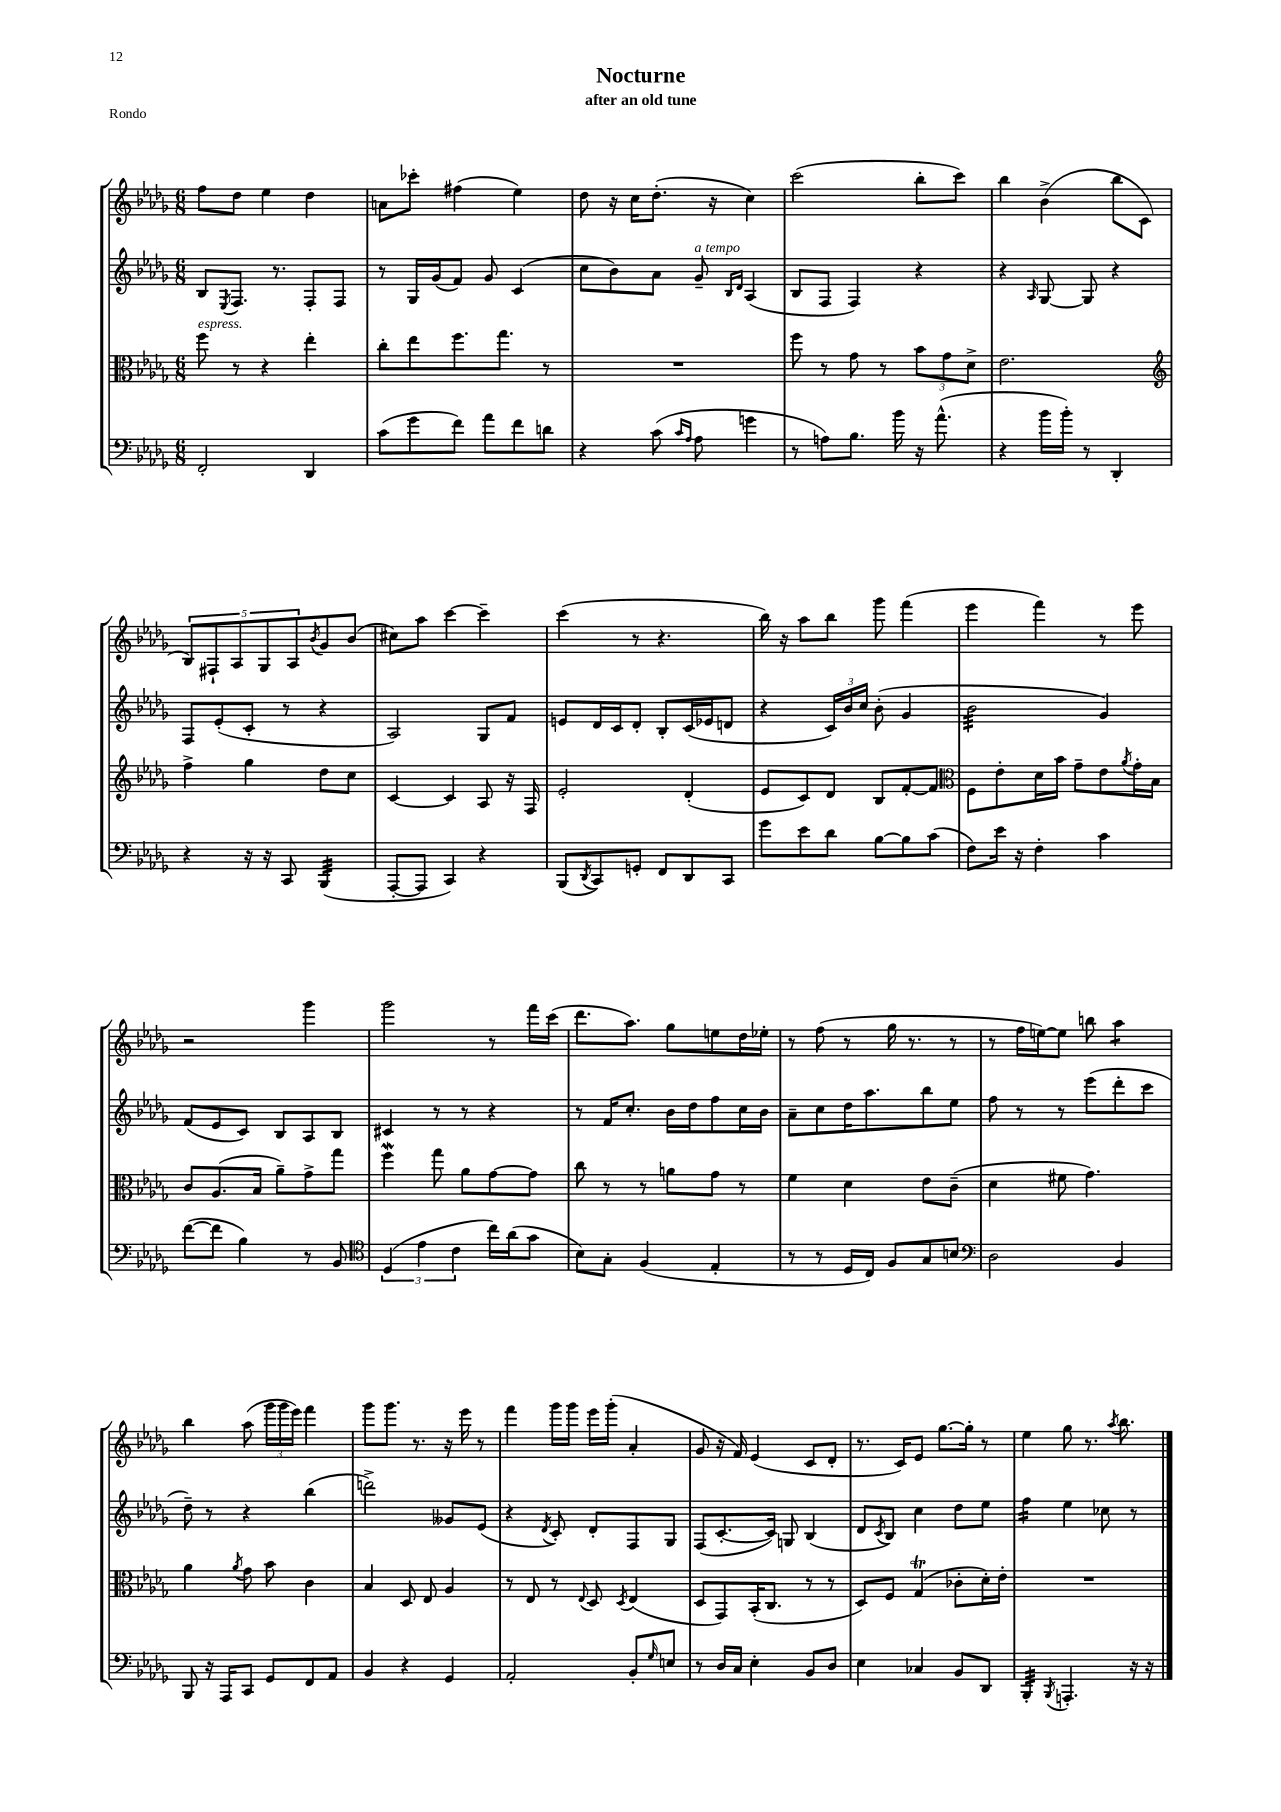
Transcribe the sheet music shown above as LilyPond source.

\header { title = "Nocturne" subtitle = "after an old tune" piece = "Rondo" }
<<
\new StaffGroup <<
\new Staff = "s0" {
    \clef treble \key des \major \numericTimeSignature \time 6/8
    f''8 des''8 ees''4 des''4 |
    a'8 ces'''8-. fis''4( ees''4) |
    des''8 r16 c''16 des''8.-.( r16 c''4) |
    c'''2( bes''8-. c'''8) |
    bes''4 bes'4->( bes''8 c'8 |
    \tuplet 5/4 { bes8) fis8-! aes8 ges8 aes8 } \acciaccatura { bes'8 } ges'8 bes'8( |
    cis''8) aes''8 c'''4~ c'''4-- |
    c'''4( r8 r4. |
    bes''16) r16 aes''8 bes''8 ges'''8 f'''4( |
    ees'''4 f'''4) r8 ees'''8 |
    r2 ges'''4 |
    ges'''2 r8 f'''16 c'''16( |
    des'''8. aes''8.) ges''8 e''8 des''16 ees''16-. |
    r8 f''8( r8 ges''16 r8. r8 |
    r8 f''16 e''16~) e''8 b''8 aes''4:8 |
    bes''4 aes''8( \tuplet 3/2 { ges'''16 ges'''16 ees'''16) } f'''4 |
    ges'''8 ges'''8. r8. r16 ees'''16 r8 |
    f'''4 ges'''16 ges'''16 ees'''16 ges'''16-.( aes'4-. |
    ges'8 r16 f'16) ees'4( c'8 des'8-. |
    r8. c'16) ees'8 ges''8.~ ges''16-. r8 |
    ees''4 ges''8 r8. \acciaccatura { aes''8 } bes''8. \bar "|." |
}
\new Staff = "s1" {
    \clef treble \key des \major \numericTimeSignature \time 6/8
    bes8 \acciaccatura { ees8 } f8. r8. f8-. f8 |
    r8 ges16 ges'16( f'8) ges'8 c'4( |
    c''8 bes'8) aes'8 ges'8--^\markup { \italic "a tempo" } \grace { bes16 des'16 } aes4( |
    bes8 f8 f4) r4 |
    r4 \grace { aes16 } ges8~ ges8 r4 |
    f8 ees'8-.( c'8-. r8 r4 |
    aes2) ges8 f'8 |
    e'8 des'16 c'16 des'8-. bes8-. c'16( ees'16 d'8 |
    r4 \tuplet 3/2 { c'16) bes'16 c''16 } bes'8-.( ges'4 |
    bes'2:32 ges'4) |
    f'8( ees'8 c'8) bes8 aes8 bes8 |
    cis'4 r8 r8 r4 |
    r8 f'16 c''8.-. bes'16 des''16 f''8 c''16 bes'16 |
    aes'8-- c''8 des''16 aes''8. bes''8 ees''8 |
    f''8 r8 r8 ees'''8( des'''8-. c'''8 |
    des''8--) r8 r4 bes''4( |
    d'''2->) geses'8 ees'8( |
    r4 \acciaccatura { des'8 } c'8-.) des'8-. f8 ges8 |
    f8( c'8.~-. c'16) g8 bes4( |
    des'8 \acciaccatura { c'8 } bes8) c''4 des''8 ees''8 |
    f''4:16 ees''4 ces''8 r8 \bar "|." |
}
\new Staff = "s2" {
    \clef alto \key des \major \numericTimeSignature \time 6/8
    f''8^\markup { \italic "espress." } r8 r4 ees''4-. |
    c''8-. ees''8 f''8. ges''8. r8 |
    R2. |
    f''8 r8 ges'8 r8 \tuplet 3/2 { bes'8 ges'8 des'8-> } |
    ees'2. |
    \clef treble f''4-> ges''4 des''8 c''8 |
    c'4~ c'4 aes8 r16 f16 |
    ees'2-. des'4-.( |
    ees'8 c'8) des'8 bes8 f'8~-. f'8 |
    \clef alto f8 ees'8-. des'16 bes'16 ges'8-- ees'8 \acciaccatura { aes'8 } ges'16-. bes16 |
    c'8 aes8.( bes16 aes'8--) ges'8-> ges''8 |
    f''4\mordent ges''8 aes'8 ges'8~ ges'8 |
    c''8 r8 r8 a'8 ges'8 r8 |
    f'4 des'4 ees'8 c'8--( |
    des'4 fis'8 ges'4.) |
    aes'4 \acciaccatura { aes'8 } ges'8 bes'8 c'4 |
    bes4 des8 ees8 aes4 |
    r8 ees8 r8 \appoggiatura { ees8 } des8 \acciaccatura { des8 } ees4( |
    des8 ges,8) bes,16-.( c8. r8 r8 |
    des8) f8 ges4\trill( ces'8-. des'16-.) ees'16-. |
    R2. \bar "|." |
}
\new Staff = "s3" {
    \clef bass \key des \major \numericTimeSignature \time 6/8
    f,2-. des,4 |
    c'8( ges'8 f'8) aes'8 f'8 d'8 |
    r4 c'8( \grace { c'16 aes16 } aes8 g'4 |
    r8 a8) bes8. bes'16 r16 aes'8.-^( |
    r4 bes'16 bes'16-.) r8 des,4-. |
    r4 r16 r16 c,8 bes,,4:32( |
    aes,,8~-. aes,,8 c,4) r4 |
    bes,,8( \acciaccatura { des,8 } c,8) g,8-. f,8 des,8 c,8 |
    ges'8 ees'8 des'8 bes8~ bes8 c'8( |
    f8) ees'16 r16 f4-. c'4 |
    f'8~( f'8 bes4) r8 bes,8 |
    \clef tenor \tuplet 3/2 { des4( ees'4 c'4 } c''16) aes'16( ges'8 |
    bes8) ges8-. f4( ees4-. |
    r8 r8 des16 c16) f8 ges8 b8 |
    \clef bass des2 bes,4 |
    bes,,8 r16 aes,,16 c,8 ges,8 f,8 aes,8 |
    bes,4 r4 ges,4 |
    aes,2-. bes,8-. \grace { ges16 } e8 |
    r8 des16 c16 ees4-. bes,8 des8 |
    ees4 ces4 bes,8 des,8 |
    bes,,4:32-. \acciaccatura { bes,,8 } a,,4.-. r16 r16 \bar "|." |
}
>>
>>
\layout { \context { \Score \remove "Bar_number_engraver" } }
